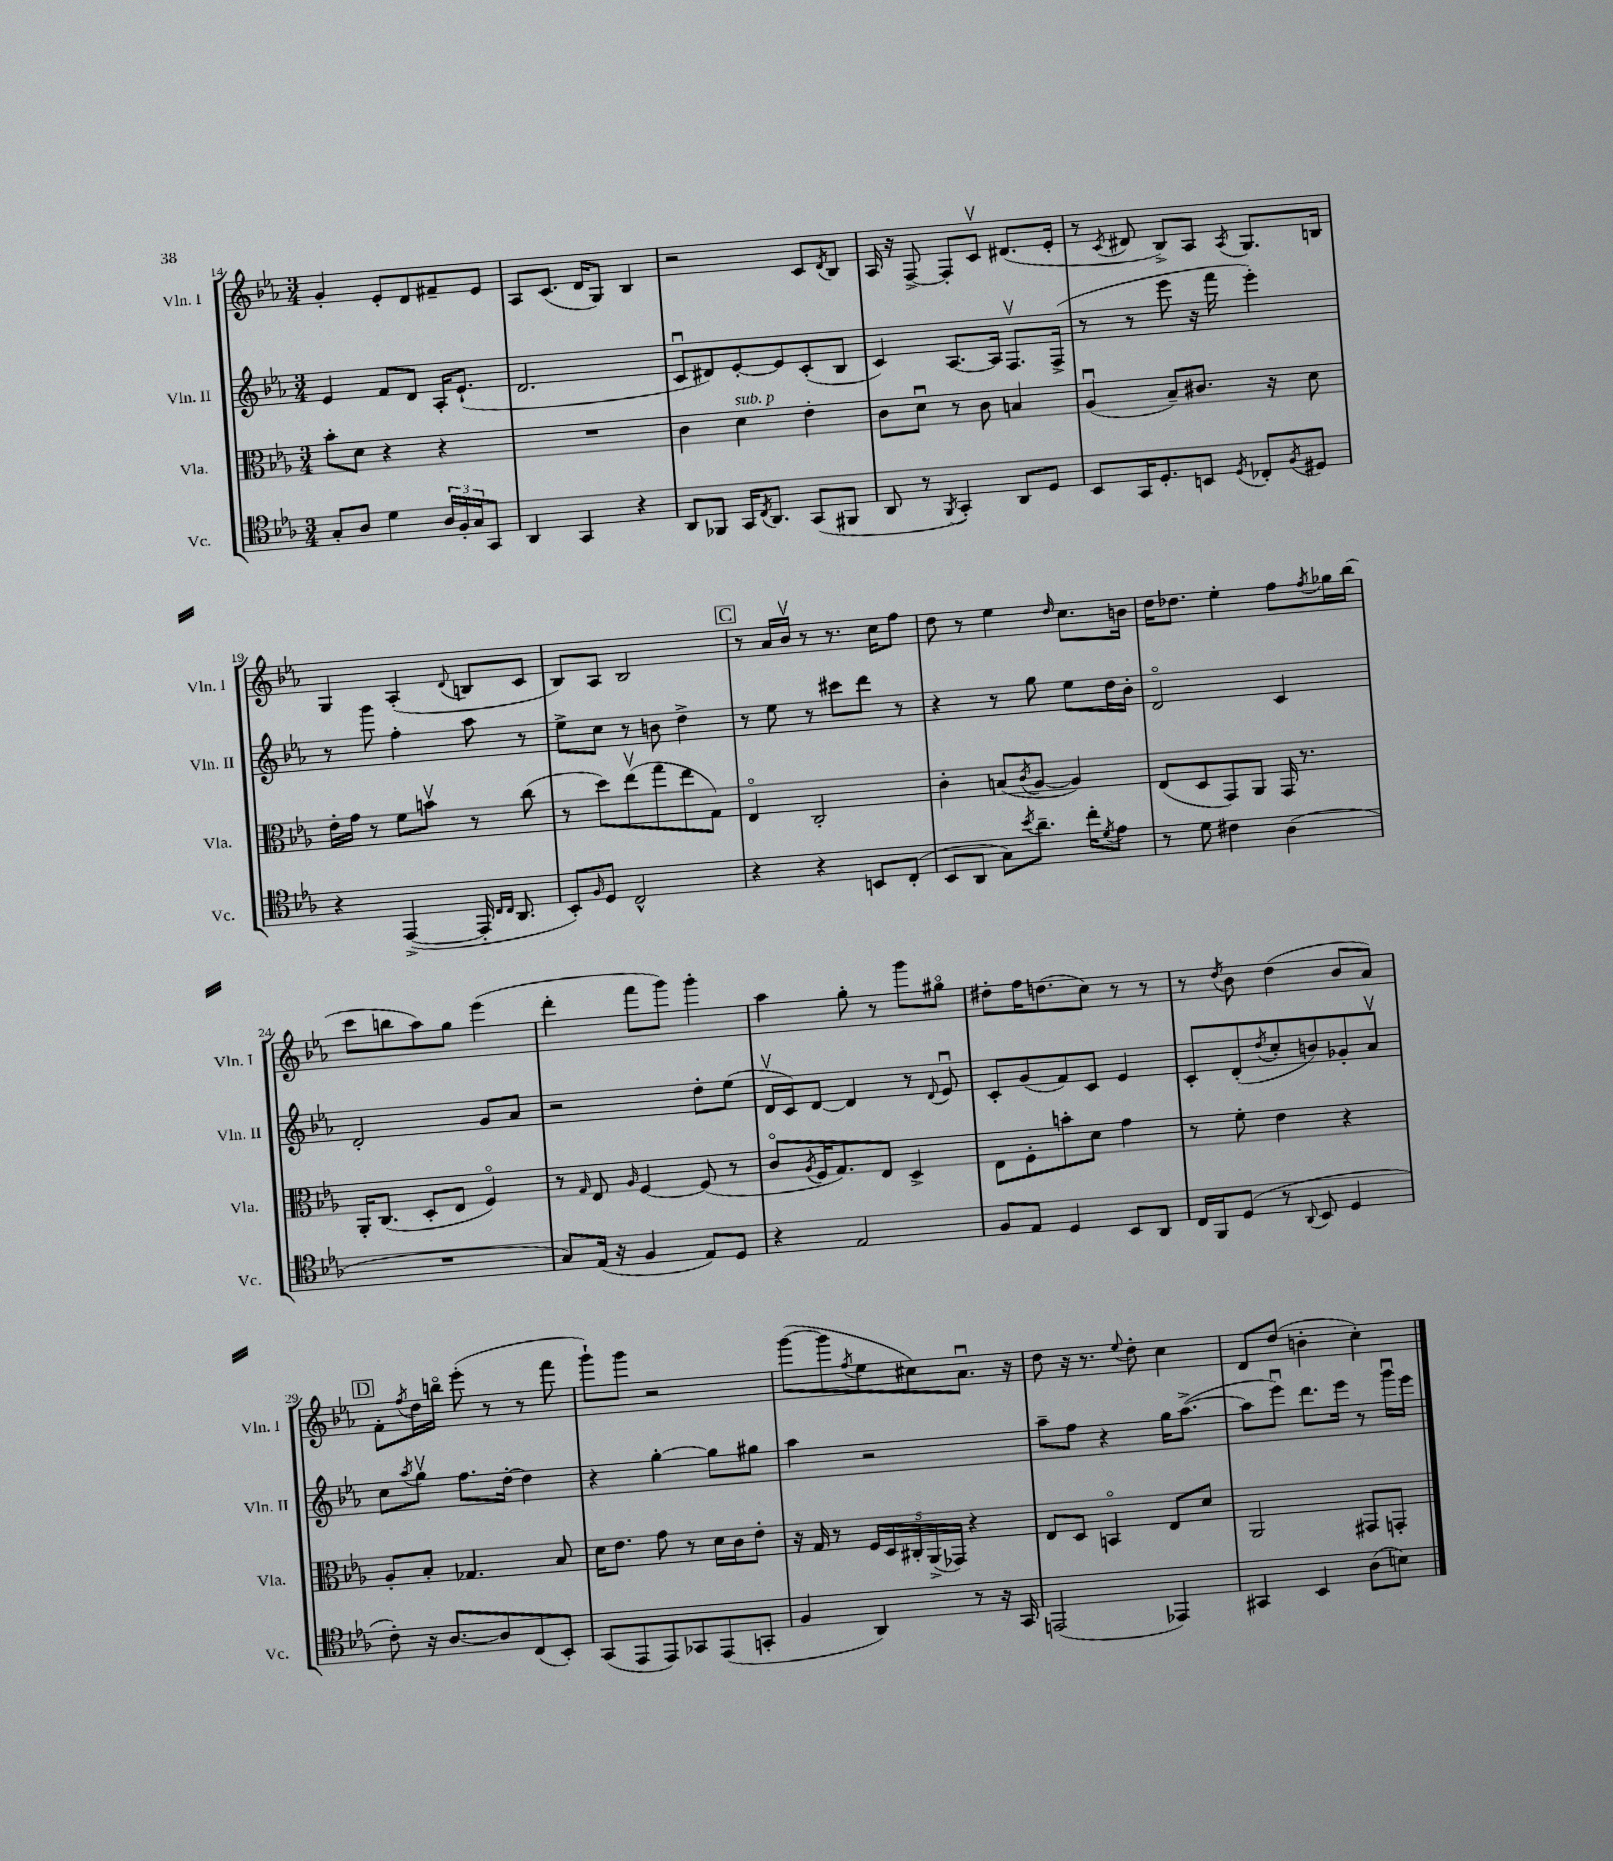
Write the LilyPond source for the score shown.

<<
\new StaffGroup <<
\new Staff = "s0" \with { instrumentName = "Vln. I" shortInstrumentName = "Vln. I" } {
    \clef treble \key ees \major \numericTimeSignature \time 3/4
    g'4-. ees'8-. d'8 fis'8-- ees'8 |
    aes8 c'8.( d'16 g8) bes4 |
    r2 c'8 \acciaccatura { d'8 } bes8 |
    aes16 r16 f8~-> f8-. c'8\upbow dis'8.( ees'16-. |
    r8 \acciaccatura { c'8 } dis'8 bes8->) aes8 \acciaccatura { aes8 } g8. b16 |
    g4 aes4-.( \appoggiatura { d'8 } b8 c'8 |
    bes8) aes8 bes2 |
    \mark \markup { \box "C" } r8 aes'16 bes'16\upbow r8 r8. c''16 f''8 |
    d''8 r8 ees''4 \grace { d''16 } c''8. b'16 |
    d''16 des''8. ees''4-. f''8 \acciaccatura { f''8 } ges''16 bes''16( |
    c'''8 b''8 aes''8) g''8 ees'''4( |
    d'''4-. f'''8 g'''8) g'''4-. |
    aes''4 g''8-. r8 g'''8 gis''8\flageolet |
    dis''8-. f''16 d''8.( c''8) r8 r8 |
    r8 \acciaccatura { d''8 } bes'8 d''4( bes'8 aes'8) |
    \mark \markup { \box "D" } f'8-. \acciaccatura { f''8 } d''16 b''16\flageolet ees'''8-.( r8 r8 f'''8 |
    g'''8-!) g'''8 r2 |
    g'''8~( g'''8 \acciaccatura { f''8 } ees''8 cis''8) aes'8.\downbow r16 |
    d''8 r16 r8. \appoggiatura { ees''8 } d''8-. c''4 |
    d'8 d''8( b'4-. c''4-.) \bar "|." |
}
\new Staff = "s1" \with { instrumentName = "Vln. II" shortInstrumentName = "Vln. II" } {
    \clef treble \key ees \major \numericTimeSignature \time 3/4
    ees'4 f'8 d'8 aes16-. ees'8.-!( |
    d'2. |
    c'8\downbow dis'8) ees'8~-. ees'8 c'8-.( bes8 |
    c'4) aes8.~ aes16 f8.\upbow f16->( |
    r8 r8 ees'''8 r16 f'''16 ees'''4-.) |
    r8 g'''8 f''4-. aes''8 r8 |
    ees''8-> c''8 r8 b'8 d''4-> |
    \mark \markup { \box "C" } r8 ees''8 r8 cis'''8 d'''8 r8 |
    r4 r8 g''8 ees''8 d''16 bes'16-. |
    d'2\flageolet c'4 |
    d'2-. g'8 aes'8 |
    r2 d''8-. ees''8( |
    d'16\upbow c'16) d'8~ d'4 r8 \appoggiatura { d'8 } ees'8\downbow |
    c'8-. g'8( f'8) c'8 ees'4 |
    c'8-. d'8-.( \acciaccatura { d''8 } c''8-. b'8) ges'8-. aes'8\upbow |
    \mark \markup { \box "D" } c''8 \acciaccatura { aes''8 } g''8\upbow f''8. d''16~-. d''4 |
    r4 g''4~-. g''8 gis''8 |
    aes''4 r2 |
    aes''8-- f''8 r4 g''16 aes''8.~->( |
    aes''8 ees'''8\downbow) d'''8. ees'''16 r8 g'''16\downbow ees'''16 \bar "|." |
}
\new Staff = "s2" \with { instrumentName = "Vla." shortInstrumentName = "Vla." } {
    \clef alto \key ees \major \numericTimeSignature \time 3/4
    bes'8-. d'8 r4 r4 |
    R2. |
    c'4 d'4^\markup { \italic "sub. p" } ees'4-. |
    c'8 d'8\downbow r8 c'8 b4 |
    aes4\downbow( bes8--) cis'8. r16 d'8 |
    ees'16-. g'16 r8 f'8 b'8\upbow r8 c''8( |
    r8 d''8) ees''8\upbow( g''8 ees''8 g8) |
    \mark \markup { \box "C" } ees4\flageolet c2-. |
    c'4-. b8( \acciaccatura { c'8 } aes8~ aes4) |
    ees8( d8 g,8) aes,8 g,16 r8. |
    aes,16-. c8.( d8-. ees8 f4\flageolet) |
    r8 \grace { g16 } ees8 \grace { aes16 } f4~ f8( r8 |
    c'8\flageolet \acciaccatura { aes8 } f16 g8.) ees8 d4-> |
    ees8 f8-. b'8-. d'8 g'4 |
    r8 f'8-. ees'4 r4 |
    \mark \markup { \box "D" } aes8-. bes8-. ges4. bes8 |
    d'16 ees'8. g'8 r8 d'16 c'16 ees'8-. |
    r16 g16 r8 \tuplet 5/4 { f16 d16 cis16-. aes,16->( ges,16) } r4 |
    ees8 d8 b,4\flageolet ees8 d'8 |
    aes,2 gis,8 g,8-. \bar "|." |
}
\new Staff = "s3" \with { instrumentName = "Vc." shortInstrumentName = "Vc." } {
    \clef tenor \key ees \major \numericTimeSignature \time 3/4
    g8-. aes8 d'4 \tuplet 3/2 { aes16 f16-. g16 } g,8 |
    aes,4 g,4 r4 |
    aes,8 fes,8 g,16 \acciaccatura { c8 } aes,8. g,8( fis,8 |
    aes,8 r8 \acciaccatura { f,8 } g,4-.) aes,8 d8 |
    bes,8 g,16 d8.-. b,8 \acciaccatura { d8 } ces8-. \acciaccatura { f8 } dis8 |
    r4 ees,4~->( ees,16-. \grace { c16 c16 } aes,8. |
    bes,8-.) \grace { f16 } d8 c2-^ |
    \mark \markup { \box "C" } r4 r4 b,8 c8-.( |
    bes,8 aes,8 g8) \acciaccatura { bes'8 } aes'8.-- c''16-. \acciaccatura { d'8 } ees'8 |
    r8 d'8 cis'4 aes4( |
    R2. |
    g8) ees16( r16 f4 ees8) d8 |
    r4 ees2 |
    f8 ees8 d4 bes,8 aes,8 |
    c16 f,16 d8( r8 \appoggiatura { aes,8 } bes,8 d4 |
    \mark \markup { \box "D" } c'8-.) r16 aes8.~ aes8 c8( bes,8-.) |
    g,8( ees,8 ees,8) ges,8 ees,8( g,8-. |
    f4 aes,4) r8 r16 g,16 |
    e,2( ees,4) |
    gis,4 bes,4 aes8( b8) \bar "|." |
}
>>
>>
\layout { \context { \Score currentBarNumber = #14 } }
